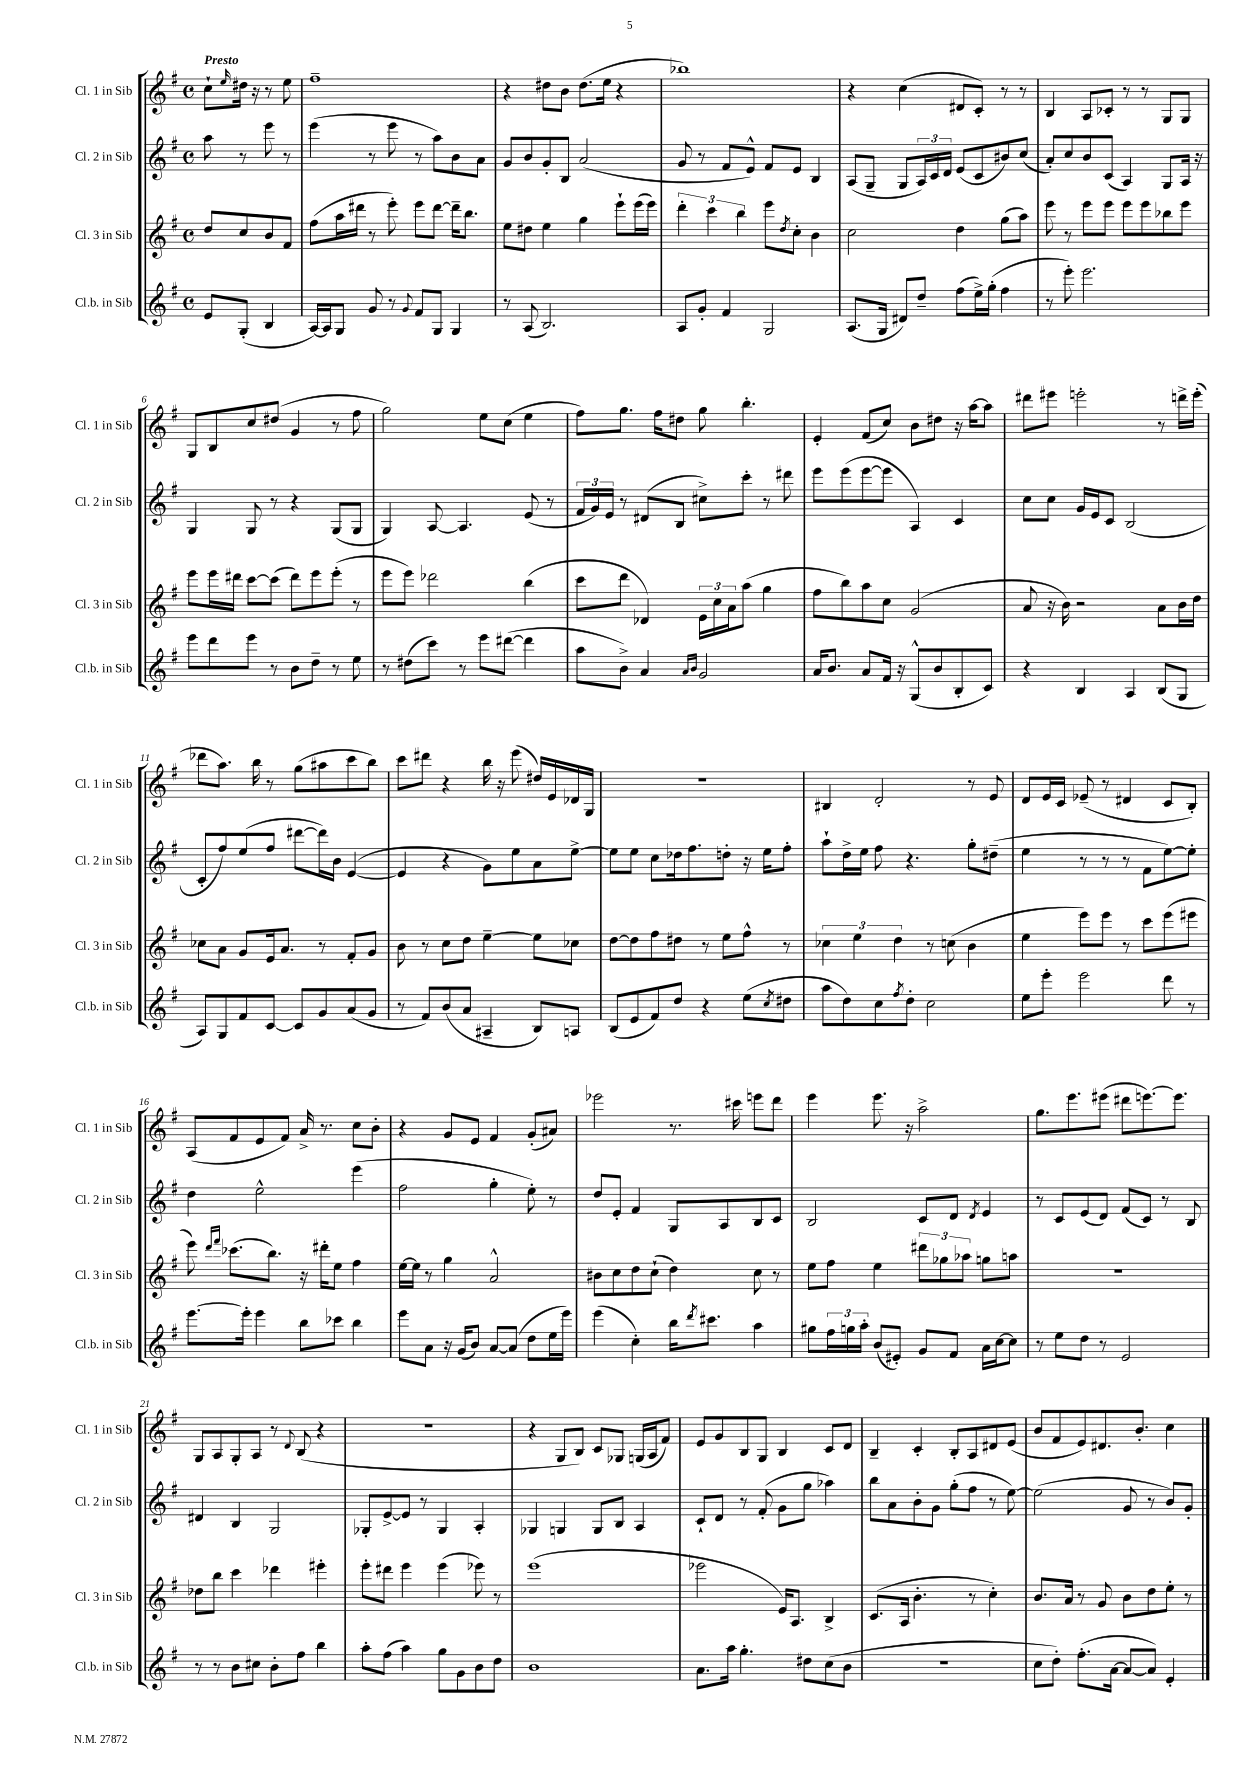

**kern	**kern	**kern	**kern
*part4	*part3	*part2	*part1
*staff4	*staff3	*staff2	*staff1
*I"Cl.b. in Sib	*I"Cl. 3 in Sib	*I"Cl. 2 in Sib	*I"Cl. 1 in Sib
*I'Cl.b. in Sib	*I'Cl. 3 in Sib	*I'Cl. 2 in Sib	*I'Cl. 1 in Sib
*clefG2	*clefG2	*clefG2	*clefG2
*k[f#]	*k[f#]	*k[f#]	*k[f#]
*M4/4	*M4/4	*M4/4	*M4/4
*met(c)	*met(c)	*met(c)	*met(c)
=	=	=	=
!	!	!	!LO:TX:a:B:t=Presto
8e/L	8dd/L	8aa\	8cc`\L
.	.	.	16qqee/
(8G'/J	8cc/	8r	16dd#X\Jk
.	.	.	16r
4B/	8b/	8eee\	8r
.	8f#/J	8r	8ee\
=1	=1	=1	=1
[16A/LL)	(8ff#\L	(4eee\	1ff#~
16A/J]	.	.	.
8G/J	16aa\L	.	.
.	16ddd#X\JJ	.	.
8g/	8r	8r	.
8r	8eee'\)	8eee\	.
8qqg/	.	.	.
8f#/L	8eee\L	8r	.
8G/J	[8ddd#\J	8aa\L)	.
4G/	16ddd#~\KL]	8b\	.
.	8.bb\J	.	.
.	.	8a\J	.
=2	=2	=2	=2
8r	8ee\L	8g/L	4r
(8A/	8dd#X\J	8b/	.
2.B/)	4ee\	8g'/	8dd#X\L
.	.	8B/J	8b\J
.	4gg\	(2a/	(8.dd#\L
.	.	.	16ee\Jk
.	8eee`\L	.	4r
.	(16eee\L	.	.
.	16eee\JJ)	.	.
=3	=3	=3	=3
8A/L	6ddd'\	8g/	1bb-X)
8g'/J	.	8r	.
.	6ccc\	.	.
4f#/	.	8f#/L	.
.	6bb\	.	.
.	.	8e^^/J)	.
2G/	8eee\L	8f#/L	.
.	8qdd/	.	.
.	8cc'\J	8e/J	.
.	4b\	4B/	.
=4	=4	=4	=4
(8.A/L	2cc\	(8A/L	4r
.	.	8G~/J	.
16G/Jk	.	.	.
8d#X/L)	.	8G/L	(4cc\
8dd~/J	.	24A/L)	.
.	.	24c/	.
.	.	24d/JJ	.
(8ff#\L	4dd\	(8e/L	8d#X/L
16ee^\L)	.	8c/	8c'/J)
(16gg'\JJ	.	.	.
4ff#\	(8gg\L	8b#X/)	8r
.	8aa\J)	(8cc/J	8r
=5	=5	=5	=5
8r	8eee\	8a'/L)	4B/
8eee'\)	8r	8cc/	.
2.eee\	8eee\L	8b/	8A/L
.	8eee\J	(8c/J	8c-X'/J
.	8eee\L	4A/)	8r
.	8eee\	.	8r
.	8bb-X\	8G/L	8G/L
.	8eee\J	16A/Jk	8G/J
.	.	16r	.
!!LO:LB:g=z
=6	=6	=6	=6
8eee\L	8eee\L	4G/	8G/L
8ddd\	16eee\L	.	8B/
.	16ddd#X\JJ	.	.
8eee\J	[8ccc\L	8G/	8cc/
8r	(8ccc\J]	8r	(8dd#X/J
8b\L	8ddd#\L)	4r	4g/
8dd~\J	8eee\	.	.
8r	(8eee'\J	(8G/L	8r
8ee\	8r	8G/J	8ff#\
=7	=7	=7	=7
8r	8eee\L	4G/)	2gg\)
(8dd#X\L	8eee\J)	.	.
8ccc\J)	2ddd-X\	[8A/	.
8r	.	4.A/]	.
8eee\L	.	.	8ee\L
([8ddd#X\J	.	.	(8cc\J
4ddd#\]	(4bb\	(8e/	4ee\
.	.	8r	.
=8	=8	=8	=8
8aa\L	8ccc\L	24f#/LL	8ff#\L)
.	.	24g/)	.
.	.	24e/JJ	.
8b^\J)	8ddd\J	8r	8.gg\J
4a/	4d-X/)	(8d#X/L	.
.	.	.	16ff#\KL
.	.	8B/J	8dd#X\J
16qqa/LL	.	.	.
16qqb/JJ	.	.	.
2g/	24e\LL	8cc#X^\L)	8gg\
.	24cc\	.	.
.	24a\J	.	.
.	(8aa\J	8ccc'\J	4.bb'\
.	4gg\	8r	.
.	.	8ddd#X\	.
=9	=9	=9	=9
16a/KL	8ff#\L	8eee\L	4e'/
8.b/J	.	.	.
.	8bb\)	(8eee\	.
8a/L	8aa\	[8eee\	(8f#/L
16f#/Jk	8cc\J	8eee\J]	8cc/J)
16r	.	.	.
(8G^^/L	(2g/	4A/)	8b\L
8b/	.	.	8dd#X\J
8B'/	.	4c/	16r
.	.	.	[16aa\KL
8c/J)	.	.	8aa\J]
=10	=10	=10	=10
4r	8a/	8cc\L	8ddd#X\L
.	16r	8cc\J	8eee#X\J
.	16b\)	.	.
4B/	2r	16g/LL	2eeen'\
.	.	16e/J	.
.	.	8c/J	.
4A/	.	(2B/	.
(8B/L	8a\L	.	8r
8G/J	16b\L	.	16dddn^\LL
.	16dd\JJ	.	(16eee'\JJ
!!LO:LB:g=z
=11	=11	=11	=11
8A/L)	8cc-X\L	8c'/L	8ddd-X\L
8G/	8a\J	8ff#/)	8.aa\J)
8f#/	8g/L	(8ee/	.
.	.	.	16bb\
[8c/J	16e/k	8ff#/J	8r
.	8.a/J	.	.
8c/L]	.	[8ddd#X\L	(8gg\L
8g/	8r	16ddd#\L])	8aa#X\
.	.	16b\JJ	.
(8a/	8f#'/L	([4e/	8ccc\
8g/J	8g/J	.	8bb\J)
=12	=12	=12	=12
8r	8b\	4e/]	8ccc\L
8f#/L)	8r	.	8ddd#X\J
(8b/	8cc\L	4r	4r
8a/J	8dd\J	.	.
4A#X~/	[4ee~\	8g\L)	16bb\
.	.	.	16r
.	.	8ee\	(8eee\
8B/L)	8ee\L]	8a\	16dd#X/LL)
.	.	.	16e/
8An/J	8cc-X\J	[8ee^\J	16d-X/
.	.	.	16G/JJ
=13	=13	=13	=13
(8B/L	[8dd\L	8ee\L]	1r
8e/	8dd\]	8ee\J	.
8f#/)	8ff#\	8cc\L	.
8dd/J	8dd#X\J	16dd-X\k	.
.	.	8.ff#\	.
4r	8r	.	.
.	8ee\L	8ddn'\J	.
(8ee\L	8ff#^^\J	16r	.
.	.	16ee\KL	.
8qcc/	.	.	.
8dd#X\J	8r	8ff#'\J	.
=14	=14	=14	=14
8aa\L	6cc-X\	8aa`\L	4B#X/
8dd\)	.	16dd^\L	.
.	6ee\	.	.
.	.	16ee\JJ	.
8cc\	.	8ff#\	2d'/
.	6dd\	.	.
8qff#/	.	.	.
8dd'\J	.	4.r	.
2cc\	8r	.	.
.	(8ccn\	.	.
.	4b\	8gg'\L	8r
.	.	(8dd#X~\J	8e/
=15	=15	=15	=15
8ee\L	4ee\	4ee\	8d/L
8eee'\J	.	.	16e/L
.	.	.	16c/JJ
2eee\	8eee\L)	8r	(8e-X~/
.	8eee\J	8r	8r
.	8r	8r	4d#X/
.	8ccc\L	8f#\L	.
8ddd\	(8eee\	[8ee\)	8c/L
8r	8eee#X\J	8ee'\J]	8B'/J)
!!LO:LB:g=z
=16	=16	=16	=16
[8.eee\L	8eee\)	4dd\	(8A/L
.	16qqddd/LL	.	.
.	16qqfff#/JJ	.	.
.	(8.ccc-X\L	.	8f#/
16eee'\Jk]	.	.	.
4eee\	.	2ee^^\	8e/
.	8.bb\J)	.	.
.	.	.	8f#/J)
8bb\L	16r	.	16a^/
.	16ddd#X'\KL	.	8.r
8ccc-X\J	8ee\J	.	.
4bb\	4ff#\	(4eee\	8cc\L
.	.	.	8b'\J
=17	=17	=17	=17
8eee\L	[16ee\LL	2ff#\	4r
.	16ee\JJ]	.	.
8a\J	8r	.	.
16r	4gg\	.	8g/L
(16g/KL	.	.	.
8b/J)	.	.	8e/J
[8a/L	2a^^/	4gg'\	4f#/
(8a/J]	.	.	.
8dd\L	.	8ee'\)	(8g'/L
16ee\L	.	8r	8a#X/J)
16eee\JJ)	.	.	.
=18	=18	=18	=18
(4eee\	8b#X\L	8dd/L	2eee-X\
.	8cc\	8e'/J	.
4cc'\)	8dd\	4f#/	.
.	(8cc`\J	.	.
16bb\KL	4dd\)	8G/L	8.r
8qddd/	.	.	.
8.ccc#X\J	.	.	.
.	.	8A/	.
.	.	.	16ccc#X\
4aa\	8cc\	8B/	8eeen\L
.	8r	8c/J	8ddd\J
=19	=19	=19	=19
8gg#X\L	8ee\L	2B/	4eee\
24ff#\L	8ff#\J	.	.
24ggn\	.	.	.
24aa'\JJ	.	.	.
(8b/L	4ee\	.	8.eee\
8e#X'/J)	.	.	.
.	.	.	16r
8g/L	12ddd#X\L	8c/L	2aa^\
.	12gg-X\	.	.
8f#/J	.	8d/J	.
.	12aa-X\J	.	.
.	.	8qd/	.
16a\LL	8ggn\L	4e/	.
[16cc\J	.	.	.
8cc\J]	8aan\J	.	.
=20	=20	=20	=20
8r	1r	8r	8.gg\L
8ee\L	.	8c/L	.
.	.	.	8.eee\
8dd\J	.	(8e/	.
8r	.	8d/J)	(8eee#X\J
2e/	.	(8f#/L	8ddd#X\L
.	.	8c/J)	[8.eeen\)
.	.	8r	.
.	.	.	8.eee\J]
.	.	8B/	.
!!LO:LB:g=z
=21	=21	=21	=21
8r	8dd-X\L	4d#X/	8G/L
8r	8bb\J	.	8A/
8b\L	4ccc\	4B/	8G'/
8cc#X\J	.	.	8A/J
8b'\L	4ddd-X\	2G/	8r
.	.	.	8qqd/
8ff#\J	.	.	(8B/
4bb\	4eee#X'\	.	4r
=22	=22	=22	=22
8aa'\L	8eee'\L	8G-X'/L	1r
(8ff#\J	8ddd#X\J	[8e^/	.
4aa\)	4eee\	8e/J]	.
.	.	8r	.
8gg\L	(4eee\	4G-/	.
8g\	.	.	.
8b\	8eee-X\)	4A'/	.
8dd\J	8r	.	.
=23	=23	=23	=23
1b	(1eee	4G-X/	4r
.	.	4Gn/	8G/L
.	.	.	8B/J)
.	.	8G/L	8c/L
.	.	8B/J	8G-X/J
.	.	4A/	(16Gn/LL
.	.	.	16A/J
.	.	.	8f#/J)
=24	=24	=24	=24
8.a\L	2eee-X\	8c`/L	8e/L
.	.	8d/J	8g/
16aa\Jk	.	.	.
4.gg'\	.	8r	8B/
.	.	(8f#'/	8G/J
.	16e/KL)	8g\L	4B/
.	8.A/J	.	.
8dd#X\L	.	8gg\J	.
(8cc\	4B^/	4aa-X\)	8c/L
8b\J	.	.	8d/J
=25	=25	=25	=25
1r	(8.c/L	8bb\L	4B~/
.	.	8a\	.
.	16A/Jk	.	.
.	4.b'\	8b'\	4c'/
.	.	8g\J	.
.	.	(8gg'\L	8B'/L
.	8r	8ff#\J	8A/
.	4cc'\)	8r	8d#X/
.	.	[8ee\)	(8e/J
=26	=26	=26	=26
8cc\L	8.b/L	(2ee\]	8b/L
8dd'\J)	.	.	8f#/
.	16a/Jk	.	.
(8.ff#'\L	8r	.	8e/)
.	8g/	.	8.d#X/
[16a\Jk	.	.	.
8a/L_	8b\L	8g/	.
.	.	.	8.b'/J
8a/J])	8dd\	8r	.
4e'/	8ee'\J	8b/L)	4cc\
.	8r	8g'/J	.
==	==	==	==
*-	*-	*-	*-
